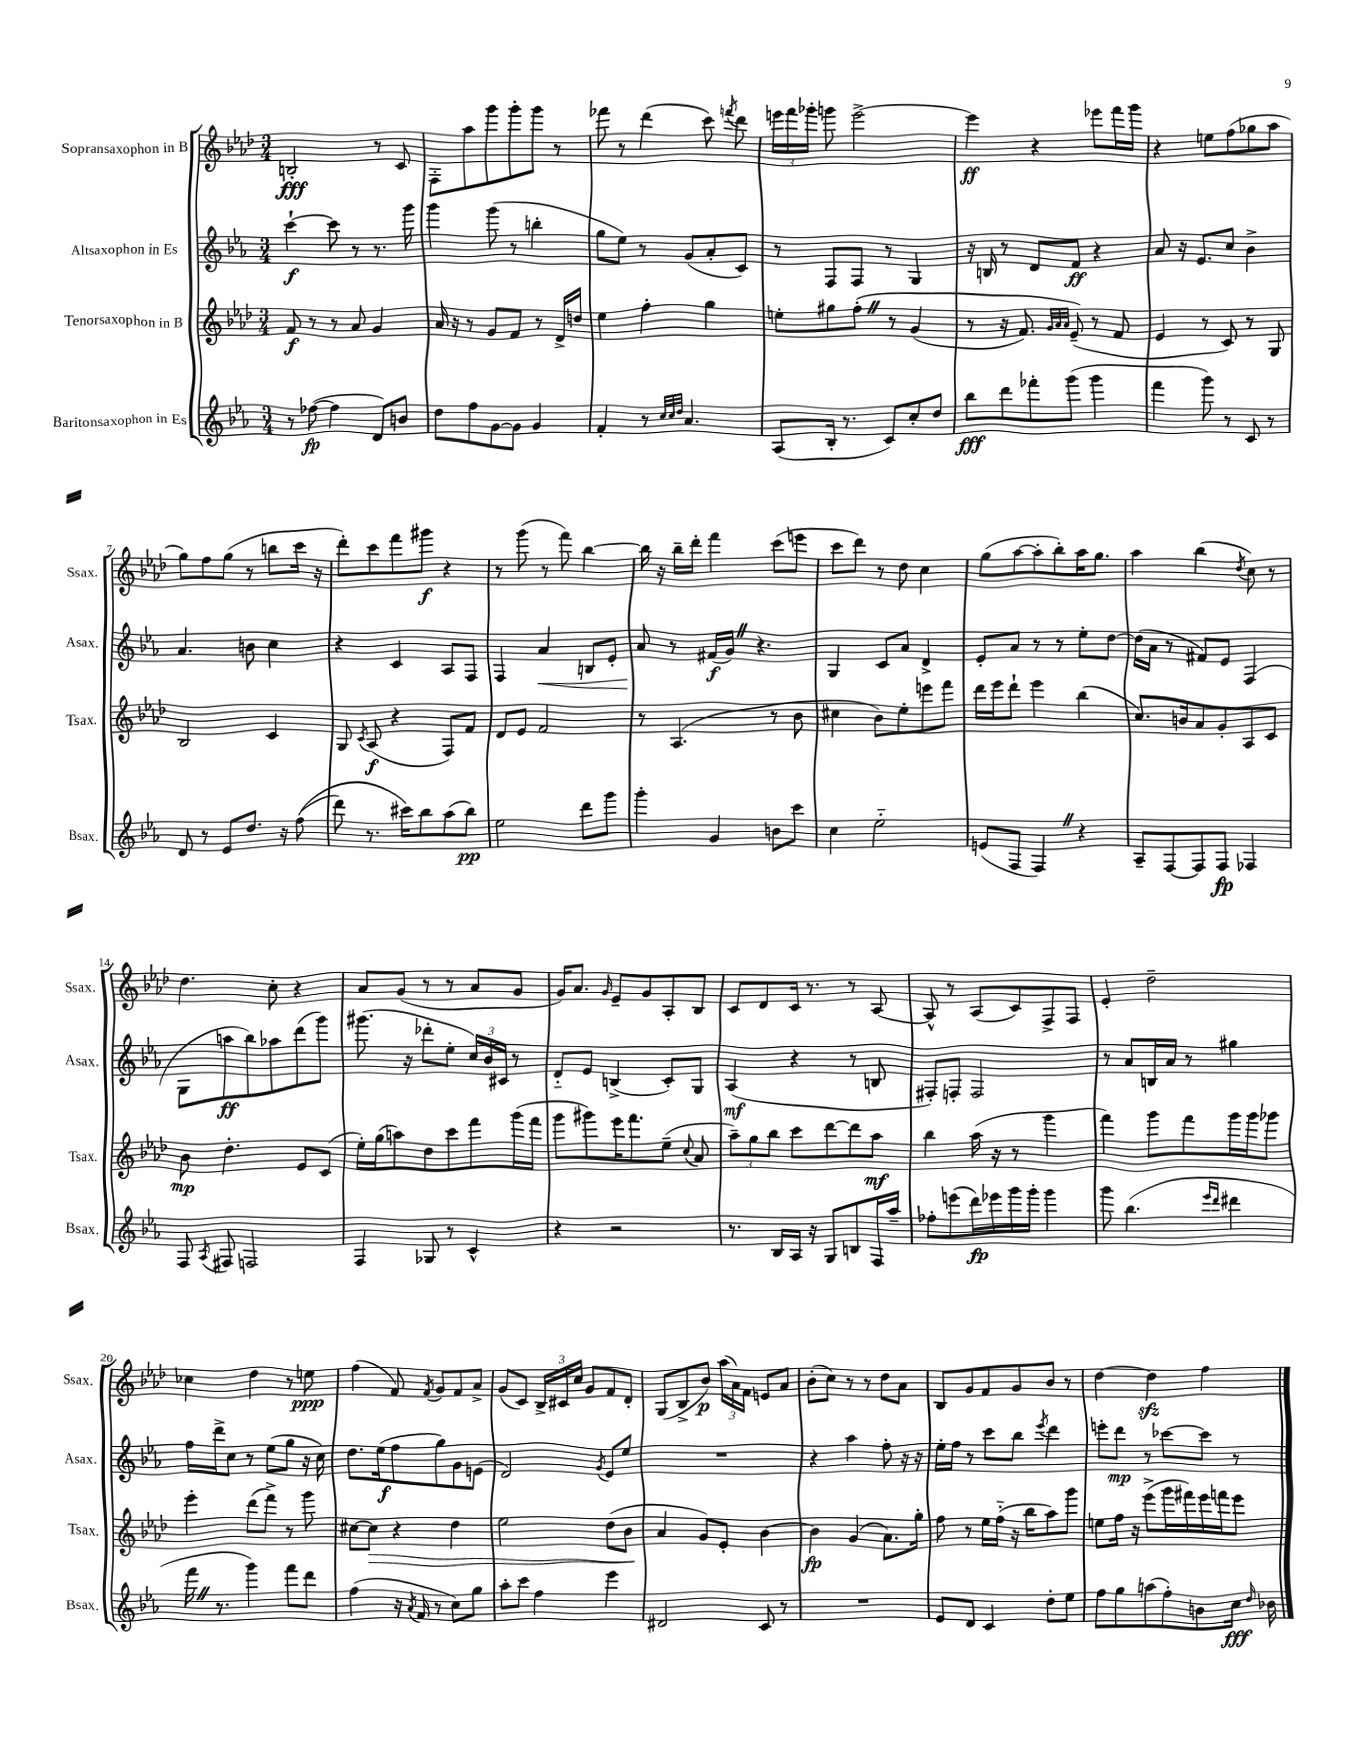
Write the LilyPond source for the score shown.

<<
\new StaffGroup <<
\new Staff = "s0" \with { instrumentName = "Sopransaxophon in B" shortInstrumentName = "Ssax." } {
    \clef treble \key aes \major \numericTimeSignature \time 3/4
    \autoBeamOff b2-.\fff r8 c'8 |
    f8[-. aes''8 g'''8 g'''8-. g'''8] r8 |
    fes'''8 r8 des'''4( c'''8) \acciaccatura { f'''8 } des'''8 |
    \tuplet 3/2 { e'''16[ f'''16 ges'''16]-. } g'''8 e'''2~-> |
    e'''4\ff r4 ees'''8[ f'''16 g'''16] |
    r4 e''8[ f''8( ges''8 aes''8] |
    g''8[) f''8 g''8]( r8 b''8[ c'''16] r16 |
    des'''8[-.) c'''8 f'''8 gis'''8]\f r4 |
    r8 g'''8( r8 f'''8) bes''4~ |
    bes''16 r16 bes''16[-- des'''16]-. f'''4 c'''8[( e'''8] |
    c'''8[ des'''8]) r8 des''8 c''4 |
    g''8[( aes''8~ aes''8-. bes''8-.) aes''16 g''8.] |
    aes''4 bes''4( \acciaccatura { des''8 } c''8) r8 |
    des''4. c''8-. r4 |
    aes'8[ g'8]( r8 r8 aes'8[ g'8] |
    g'16[) aes'8.] \grace { g'16 } ees'8[-- g'8 aes8-. bes8] |
    c'8[ des'8 c'16] r8. r8 aes8~ |
    aes8-^ r8 aes8[( c'8) f8-> f8] |
    ees'4-. des''2-- |
    ces''4 des''4 r8 e''8\ppp |
    f''4( f'8) \acciaccatura { f'8 } g'8[ f'8 aes'8]-> |
    g'8[( c'8]) \tuplet 3/2 { bes16[-> cis'16 c''16] } g'8[ f'8 des'8]-. |
    g8[( bes8-> bes'8]\p) \tuplet 3/2 { aes''16[( aes'16) f'16] } e'8[ aes'8] |
    bes'8[-.( c''8]) r8 r8 des''8[ aes'8] |
    bes8[ g'8 f'8 g'8 bes'8] r8 |
    des''4~ des''4\sfz f''4 \bar "|." |
}
\new Staff = "s1" \with { instrumentName = "Altsaxophon in Es" shortInstrumentName = "Asax." } {
    \clef treble \key ees \major \numericTimeSignature \time 3/4
    \autoBeamOff c'''4~-!\f c'''8 r8 r8. g'''16 |
    g'''4 g'''8( r8 b''4-. |
    g''8[ ees''8]) r8 g'8[( aes'8-. c'8]) |
    r8 f8[ f8] r8 g4 |
    r16 b16 r8 d'8[ f'8]\ff r4 |
    aes'8 r16 ees'8.[ c''8] bes'4-> |
    aes'4. b'8 c''4 |
    r4 c'4 aes8[ f8] |
    f4 aes'4\< b8[ ees'8]-. |
    aes'8\! r8 fis'16[\f( g'16]) \once \override BreathingSign.text = \markup { \musicglyph "scripts.caesura.straight" } \breathe r4. |
    g4 c'8[ aes'8] d'4-> |
    ees'8[-. aes'8] r8 r8 ees''8[-. d''8]~ |
    d''16[( aes'16] r8 fis'8[) ees'8] f4( |
    g8[ a''8\ff bes''8) aes''8 d'''8( g'''8]) |
    gis'''8.( r16 des'''8[-. ees''8]-. \tuplet 3/2 { c''16[) bes'16 cis'16] } r8 |
    d'8[-_ ees'8] b4->( c'8[-.) g8] |
    aes4\mf( r4 r8 b8 |
    fis8[-.) f8]-. f2 |
    r8 aes'8[ b16 aes'16] r8 gis''4 |
    f''16[ d'''16-> c''8] r8 ees''8[( g''8] r16 c''16) |
    d''8.[ ees''16\f( f''8 g''8) g'8 e'8]( |
    d'2) \acciaccatura { g'8 } ees'8[ ees''8] |
    R2. |
    r4 aes''4 f''8-. r16 r16 |
    ees''16[-. f''16] r8 c'''8[ bes''8] \acciaccatura { ees'''8 } d'''4 |
    e'''8[-. d'''8]\mp r8 ces'''8[~ ces'''8] r8 \bar "|." |
}
\new Staff = "s2" \with { instrumentName = "Tenorsaxophon in B" shortInstrumentName = "Tsax." } {
    \clef treble \key aes \major \numericTimeSignature \time 3/4
    \autoBeamOff f'8\f r8 r8 aes'8 g'4 |
    aes'16 r16 r8 g'8[ f'8] r8 des'16[-> d''16] |
    ees''4 f''4-. g''4 |
    e''8[-. gis''8 f''8]-.\( \once \override BreathingSign.text = \markup { \musicglyph "scripts.caesura.straight" } \breathe r8 g'4( |
    r8 r16 f'8.) \grace { g'32[ aes'32 aes'32] } ees'8--(\) r8 f'8 |
    ees'4 r8 c'8) r8 g8 |
    bes2 c'4 |
    g8 \acciaccatura { c'8 } aes8\f( r4 f8[) f'8] |
    des'8[ ees'8] f'2 |
    r8 aes4.( r8 bes'8 |
    cis''4 bes'8[) ees''8-. e'''8 f'''8] |
    des'''16[ ees'''16 des'''8]-! ees'''4 bes''4( |
    c''8.[) b'16 aes'8 g'8-. aes8 c'8] |
    bes'8\mp des''4.-. ees'8[ c'8]( |
    ees''16[-.) g''16( a''8) des''8 c'''8 f'''8 g'''16( f'''16] |
    g'''8[ gis'''8) ees'''16 f'''8. ees''8]--( \appoggiatura { c''8 } aes'8 |
    \tuplet 3/2 { aes''8[--) g''8 bes''8] } c'''8[ des'''8~ des'''8 aes''8]\mf |
    bes''4 aes''16( r16 r8 g'''4 |
    f'''4) g'''8[ f'''8 g'''16 g'''16 ges'''8] |
    ees'''4-. des'''8[( f'''8]->) r8 g'''8 |
    cis''8[~ cis''8]\> r4 des''4 |
    ees''2 des''8[( bes'8]\! |
    aes'4 g'8[) ees'8]-. bes'4~ |
    bes'4\fp g'4( aes'8.[) g''16]-. |
    f''8 r8 ees''16[ f''16]-_( r16 bes''16[ aes''8) g'''8] |
    e''8[ f''16] r16 ees'''8[->( g'''16 fis'''16) ees'''16 f'''16 ees'''8] \bar "|." |
}
\new Staff = "s3" \with { instrumentName = "Baritonsaxophon in Es" shortInstrumentName = "Bsax." } {
    \clef treble \key ees \major \numericTimeSignature \time 3/4
    \autoBeamOff r8 fes''8~\fp( fes''4 d'8[) b'8] |
    d''8[ f''8 g'8~ g'8] g'4 |
    f'4-. r8 \grace { c''32[ c''32 d''32] } aes'4. |
    aes8[( bes16]-. r8. c'8[) c''8-. d''8] |
    bes''8[\fff d'''8 fes'''8-. g'''8]( g'''4 |
    f'''4 g'''8) r8 c'8 r8 |
    d'8 r8 ees'8[ d''8.] r16 f''8(\( |
    d'''8) r8. cis'''16[\) bes''8 aes''8( bes''8]\pp) |
    ees''2 d'''8[ g'''8] |
    g'''4-. g'4 b'8[ c'''8] |
    c''4 ees''2-_ |
    e'8[( f8] f4) \once \override BreathingSign.text = \markup { \musicglyph "scripts.caesura.straight" } \breathe r4 |
    aes8[-- f8~ f8 f8]\fp fes4 |
    f8 \acciaccatura { aes8 } fis8 f2 |
    f4 ges8 r8 c'4-^ |
    r4 r2 |
    r8. bes16[ aes16] r16 g8[ b8 f16 aes''16]-- |
    fes''8[-. e'''8( d'''16\fp) ees'''16 g'''16 g'''16]-. g'''4 |
    g'''8 bes''4.( \grace { ees'''16[ d'''16] } dis'''4 |
    f'''16 \once \override BreathingSign.text = \markup { \musicglyph "scripts.caesura.straight" } \breathe r8. g'''4) f'''8[ d'''8] |
    f''4( r16 \acciaccatura { aes'8 } f'16 r8 c''8[) g''8] |
    aes''8[-. c'''8] f''4 ees'''4 |
    dis'2 c'8 r8 |
    R2. |
    ees'8[ d'8] c'4 d''8[-. ees''8] |
    f''8[ g''8 a''8( f''8-.) b'8 c''16]\fff \grace { d''16 } bes'16 \bar "|." |
}
>>
>>
